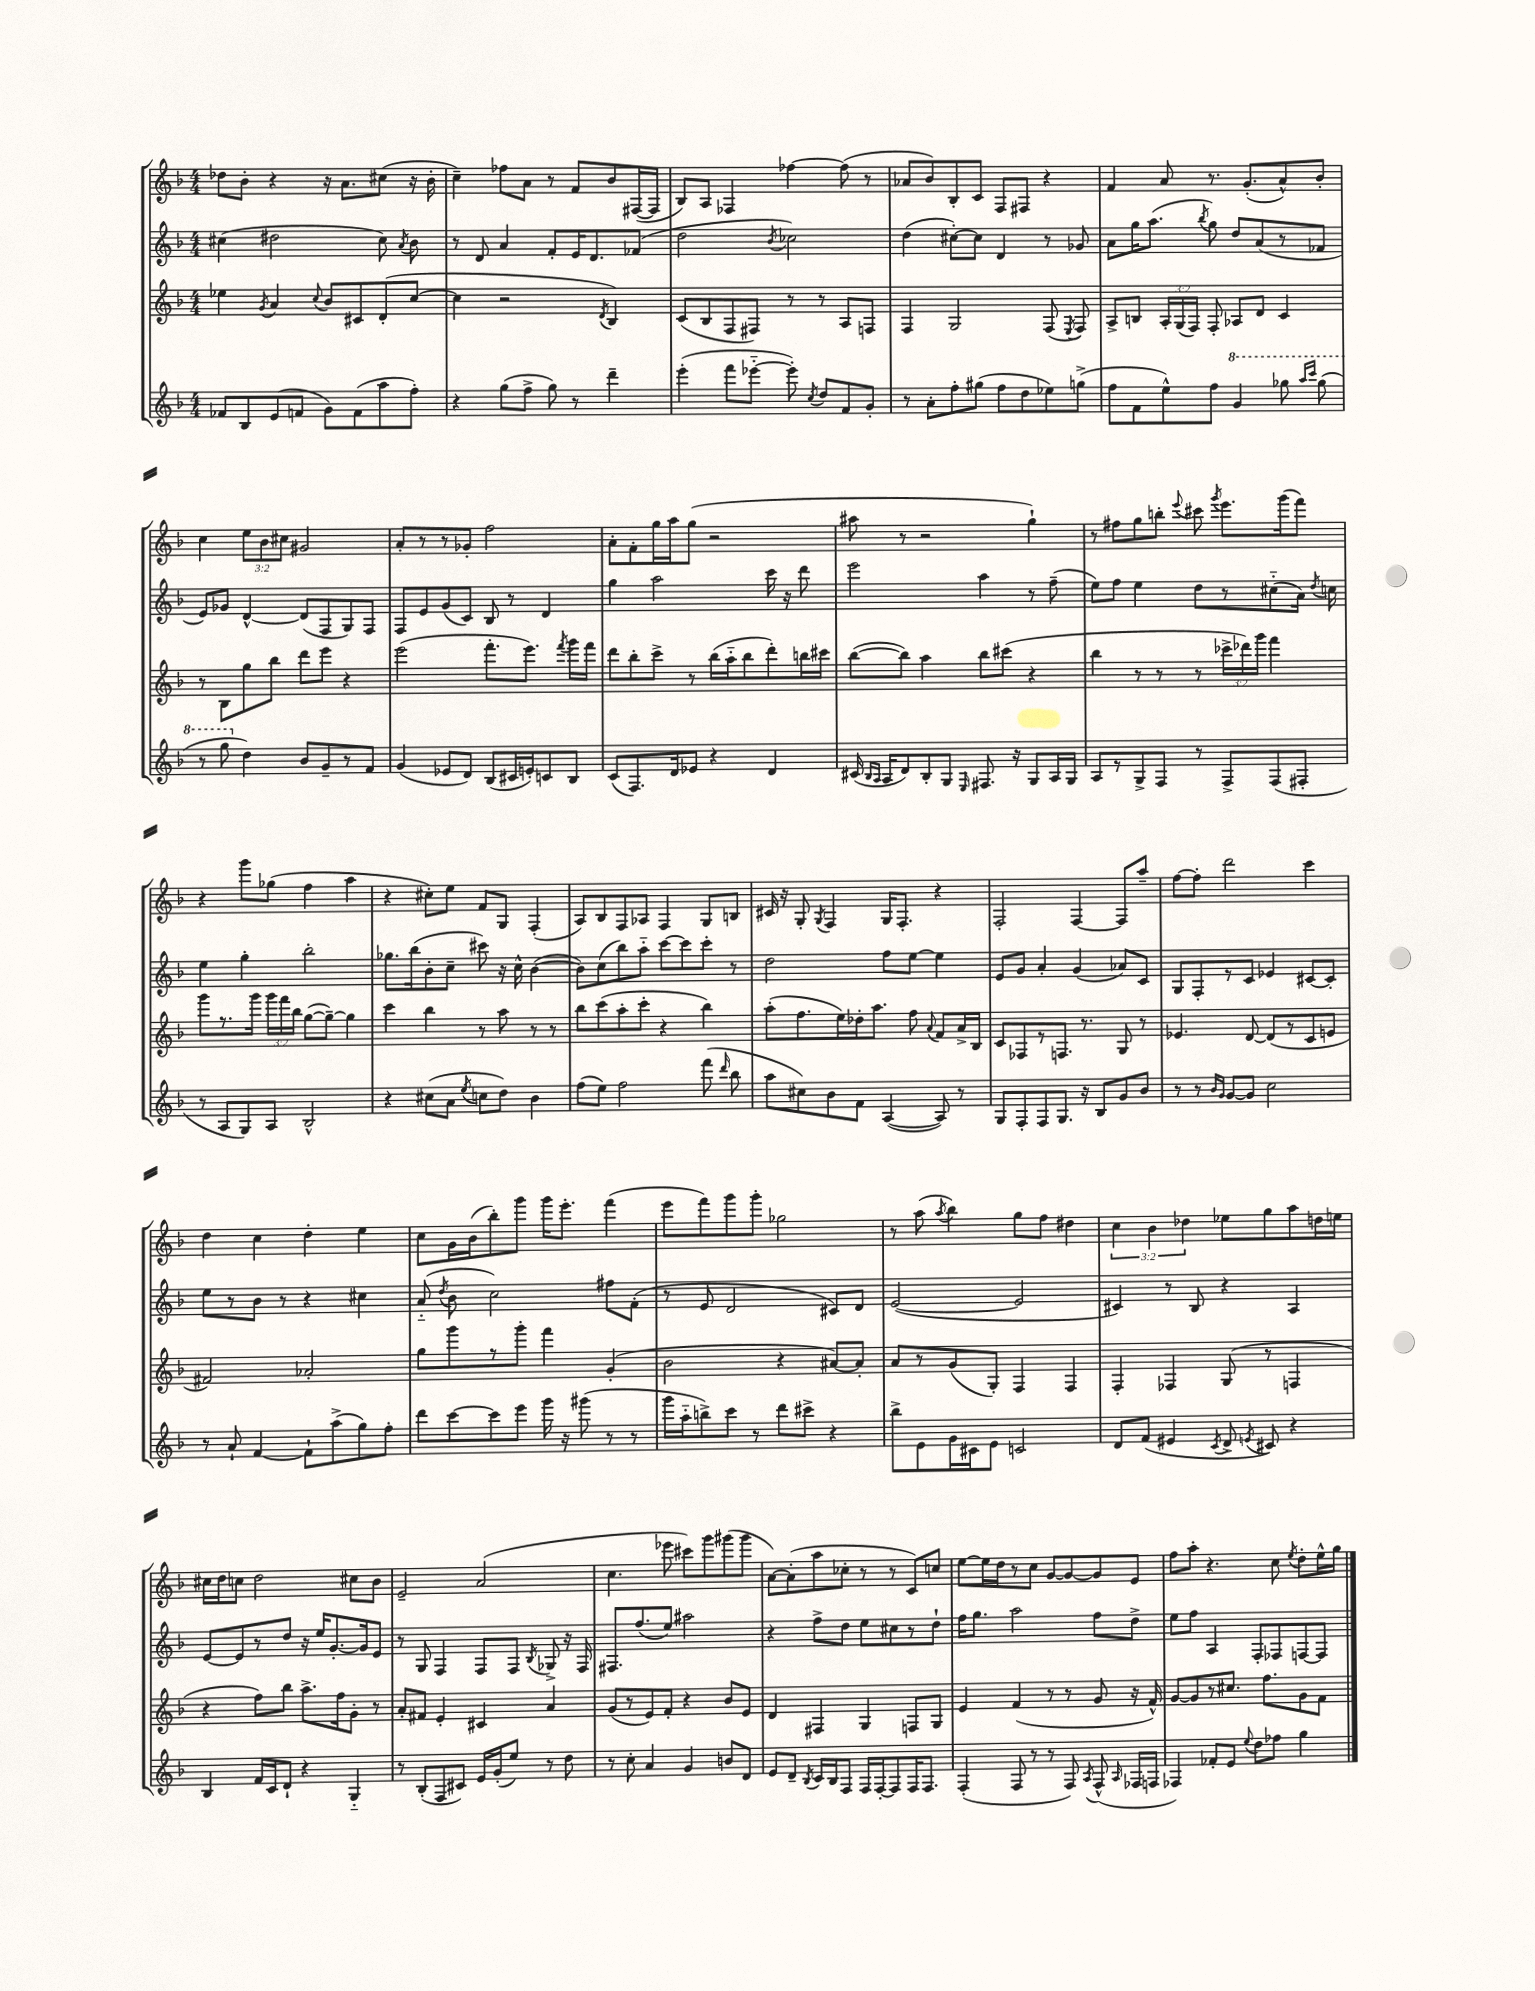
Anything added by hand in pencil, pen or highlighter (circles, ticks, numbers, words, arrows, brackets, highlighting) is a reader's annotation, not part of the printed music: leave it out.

**kern	**kern	**kern	**kern
*staff4	*staff3	*staff2	*staff1
*clefG2	*clefG2	*clefG2	*clefG2
*k[b-]	*k[b-]	*k[b-]	*k[b-]
*M4/4	*M4/4	*M4/4	*M4/4
8f-	4ee-	(4cc#	8dd-
8B-	.	.	8b-'
.	8qg	.	.
(8e	4a	2dd#	4r
8f	.	.	.
.	8qqcc	.	.
8g)	8b-	.	16r
.	.	.	8.a
(8f	8c#	.	.
8aa	(8d'	8cc#)	(8cc#
.	.	8qa	.
8ff')	[8cc	8b-	16r
.	.	.	16b-'
=	=	=	=
4r	4cc]	8r	4cc~)
.	.	8d	.
(8gg	2r	4a	8ff-
8ff^	.	.	8a
8gg)	.	8f'	8r
8r	.	16e	8f
.	.	8.d	.
.	8qd	.	.
4ddd~	4B-)	.	8b-
.	.	(8f-	([16F#
.	.	.	16F#]
=	=	=	=
(4eee'	(8c	2dd	8B-)
.	8B-	.	8A
8fff	8F	.	4F-
[8eee-'~	8F#)	.	.
.	.	8qb-	.
8eee-'])	8r	2cc-)	[4ff-
8qcc	.	.	.
8dd	8r	.	.
8f	8A	.	(8ff-]
8g'	8F	.	8r
=	=	=	=
8r	4F	(4dd	8a-
8a'	.	.	8b-)
8ff'	2G	[8cc#')	8B-'
(8gg#	.	8cc#]	8c
8ff	.	4d	8F
8dd	.	.	8F#
8ee-)	(8F	8r	4r
.	8qE	.	.
(8gg^	8F)	8g-	.
=	=	=	=
8ff	8A^	8a	4f
8f	8B	16gg	.
.	.	(8.aa	.
8ee^^)	24A'	.	8a
.	(24G	.	.
.	24F)	.	.
.	.	8qbb-	.
8ff	8F'	8gg)	8.r
4gg	8A-	8dd	.
.	.	.	(8.g'
.	8d	(8a	.
8ggg-	4c	8r	8a^^)
16qqaaa	.	.	.
16qqcccc	.	.	.
(8ggg-	.	8f-	8b-'
=	=	=	=
8r	8r	8e)	4cc
8ggg	8B-	8g-	.
4dd)	8gg	[4d^^	12ee
.	.	.	12b-
.	8bb-	.	.
.	.	.	12cc#
8b-	8ddd	(8d]	2g#
8g~	8eee	8F	.
8r	4r	8G)	.
8f	.	8F	.
=	=	=	=
(4g	(2eee	8F	8a'
.	.	8e	8r
8e-	.	(8g	8r
8d)	.	8c)	8g-'
(8B-	8.fff'	8B-	2ff
16c#	.	8r	.
16e')	8.eee)	.	.
8c	.	4d	.
.	8qfff	.	.
8B-	16ggg	.	.
.	16fff	.	.
=	=	=	=
(8c	8ddd	4gg	8a'
8.F)	8bb-'	.	8f'
.	8ccc^	2aa	16gg
16d	.	.	16aa
8e-	8r	.	(8gg
4r	(16bb-	.	2r
.	16aa'~	.	.
.	8bb-	.	.
4d	8ddd')	16ccc	.
.	.	16r	.
.	16bb	8ddd	.
.	16ccc#	.	.
=	=	=	=
(16c#	([8bb-	2eee	8aa#
16qqB-	.	.	.
16qqA	.	.	.
16A	.	.	.
8d)	8bb-])	.	8r
8B-'	4aa	.	2r
8G	.	.	.
16qqE	.	.	.
8.F#	8bb-	4aa	.
.	(8ccc#	.	.
16r	.	.	.
8G	4r	8r	4gg`)
16A	.	(8ff~	.
16G	.	.	.
=	=	=	=
8A	4bb-	8ee)	8r
8r	.	8ff	8ff#
8G^	8r	4ee	8gg
8F	8r	.	8bb'
.	.	.	8qqeee
8r	8r	8dd	8ccc#
.	.	.	8qggg
8F^	24ccc-^	8r	8.eee
.	24ddd-)	.	.
.	24ggg	.	.
(8F	4fff	(8cc#'~	.
.	.	.	(16ggg
8F#'	.	16a)	8fff)
.	.	8qdd	.
.	.	16cc	.
=	=	=	=
8r	8ggg	4ee	4r
8A	8.r	.	.
8G)	.	4gg'	8ggg
.	16ggg	.	.
8A	24ggg	.	(8gg-
.	24fff	.	.
.	24bb-	.	.
2B-^^	([8gg	2bb-'	4ff
.	8gg~_)	.	.
.	4gg]	.	4aa
=	=	=	=
4r	4ccc	8.gg-	4r
.	.	(16bb-	.
(8cc#	4bb-	8b-'	8cc#')
8a	.	8cc~	8ee
8qee	.	.	.
8cc	8r	8ccc#)	8f
8dd)	8aa	16r	8G
.	.	16cc^^	.
4b-	8r	([4b-	(4F'
.	8r	.	.
=	=	=	=
(8ff	8bb-	8b-])	8A)
8ee)	(8ccc	(8cc	8B-
2ff	8aa'	8bb-)	8F
.	8ccc'	8aa'~	8A-
.	4r	[8ccc	4F
.	.	8ccc]	.
(8fff	4bb-)	8ccc'	8G
16qqddd	.	.	.
8bb-	.	8r	8B
=	=	=	=
8aa	(8aa'	2dd	16c#
.	.	.	16r
8cc#)	8.ff	.	8G'
.	.	.	8qG
8b-	.	.	4F
.	16ee)	.	.
8f	16dd-'	.	.
.	8.aa	.	.
([4A	.	8ff	16G
.	.	.	8.F'
.	8ff	[8ee	.
.	8qqa	.	.
8A])	8f	4ee]	4r
8r	16a^	.	.
.	16B-	.	.
=	=	=	=
8G	8c	8e	2F'
8F'	8F-	8g	.
8F	8r	4a'	.
8.G	8.F	.	.
.	.	(4g	[4F
16r	8.r	.	.
8B-	.	.	.
8g	8G	8a-)	8F]
8b-	8r	8c	8aa~
=	=	=	=
8r	4.e-	8G	[8ff
8r	.	8F'	8ff']
16qqb-	.	.	.
16qqg	.	.	.
[8g	.	8r	2ddd
8g]	[8d	8c	.
2cc	(8d]	4e-	.
.	8r	.	.
.	8c	[8c#	4ccc
.	8e	8c#']	.
=	=	=	=
8r	2f#)	8ee	4dd
8a`	.	8r	.
[4f	.	8b-	4cc
.	.	8r	.
8f`]	2a-'	4r	4dd'
(8aa^	.	.	.
8gg)	.	4cc#	4ee
8ff'	.	.	.
=	=	=	=
8ddd	8gg	(8a'~	8cc
.	.	8qdd	.
[8ccc	8ggg	8b-	16g
.	.	.	(16b-
8ccc]	8r	2cc)	8bb-')
8eee	8ggg'	.	8ggg
16ggg	4fff	.	16ggg
16r	.	.	8.eee'
(8ggg#	.	.	.
8r	(4g'	8ff#	(4fff
8r	.	(8f'	.
=	=	=	=
16ggg	2b-	8r	8eee
16aa'~	.	.	.
8bb^)	.	8e	8fff)
8ccc	.	2d	8ggg
8r	.	.	8ggg'
8ddd	4r	.	2gg-
8ccc#^	.	.	.
4r	[8a#)	8c#)	.
.	8a#']	8d	.
=	=	=	=
8bb-^	8a	([2e	8r
8e	8r	.	(8aa
.	.	.	8qaa
16g	(8g	.	4bb-)
16c#	.	.	.
8e	8G')	.	.
2c	4F	2e]	8gg
.	.	.	8ff
.	4F	.	4dd#
=	=	=	=
8d	4F'	4c#)	6cc
(8f	.	.	.
.	.	.	6b-
4e#	4F-	8r	.
.	.	.	6dd-
.	.	8B-	.
8qc	.	.	.
8d^	(8G	4r	8ee-
8qe	.	.	.
8c#)	8r	.	8gg
4r	4F	4A	8aa
.	.	.	16dd
.	.	.	16ee
=	=	=	=
4B-	4r	[8e	16cc#
.	.	.	16dd
.	.	8e]	8cc
16f	8ff)	8r	2dd
16c	.	.	.
8d`	8bb-	8dd	.
4r	8.aa^	16r	.
.	.	16ee	.
.	.	[8.g'	.
.	16ff	.	.
4G'~	8g'	.	8cc#
.	.	16g]	.
.	8r	8e	8b-
=	=	=	=
8r	8a'	8r	2e~
(8B-'	8f#	8G	.
8F	4e'	4F	.
8c#)	.	.	.
16e	4c#	8F	(2a
(16g'	.	.	.
8ee)	.	8F	.
.	.	8qB-	.
8r	4a	8G-^	.
8dd	.	16r	.
.	.	16F	.
=	=	=	=
8r	(8g	8.F#	4.cc
8cc'	8r	.	.
.	.	(8.ff	.
4a	8e)	.	.
.	8f'	8ee)	8eee-
4g	4r	2aa#	8ccc#)
.	.	.	8ggg
8b	8b-	.	(8ggg#
8d	8e	.	8ggg#
=	=	=	=
8e	4d	4r	[8a)
8d~	.	.	(8a']
8qB-	.	.	.
16c	4F#	8ff^	8aa
16B-	.	.	.
8F	.	8dd	8cc-'
16F	4G	8ee	8r
[16F'	.	.	.
8F]	.	8cc#	8r
16F	8F	8r	8c)
8.F	.	.	.
.	8G	8dd`	8cc
=	=	=	=
(4F'	4e	16ff	[8ee
.	.	8.gg	.
.	.	.	16ee]
.	.	.	16dd
8F	(4f	2aa	8r
8r	.	.	8cc
8r	8r	.	[8g
8F)	8r	.	8g_
8qA	.	.	.
(8F^^	8g	8ff	8g]
16qqA	.	.	.
16F-	16r	8dd^	8e
16F	16f^^)	.	.
=	=	=	=
4F-)	[8g	8ee	8ff
.	8g]	8ff	8aa'
8f-'	8r	4A	4.r
8e	8.cc#	.	.
8qqee	.	.	.
8dd	.	8F'	.
.	8.ff	.	.
8ff-	.	8F-	8cc
.	.	.	8qee
4gg	8g	[8F	8dd'
.	8f	8F]	16ee^^
.	.	.	16gg
==	==	==	==
*-	*-	*-	*-
